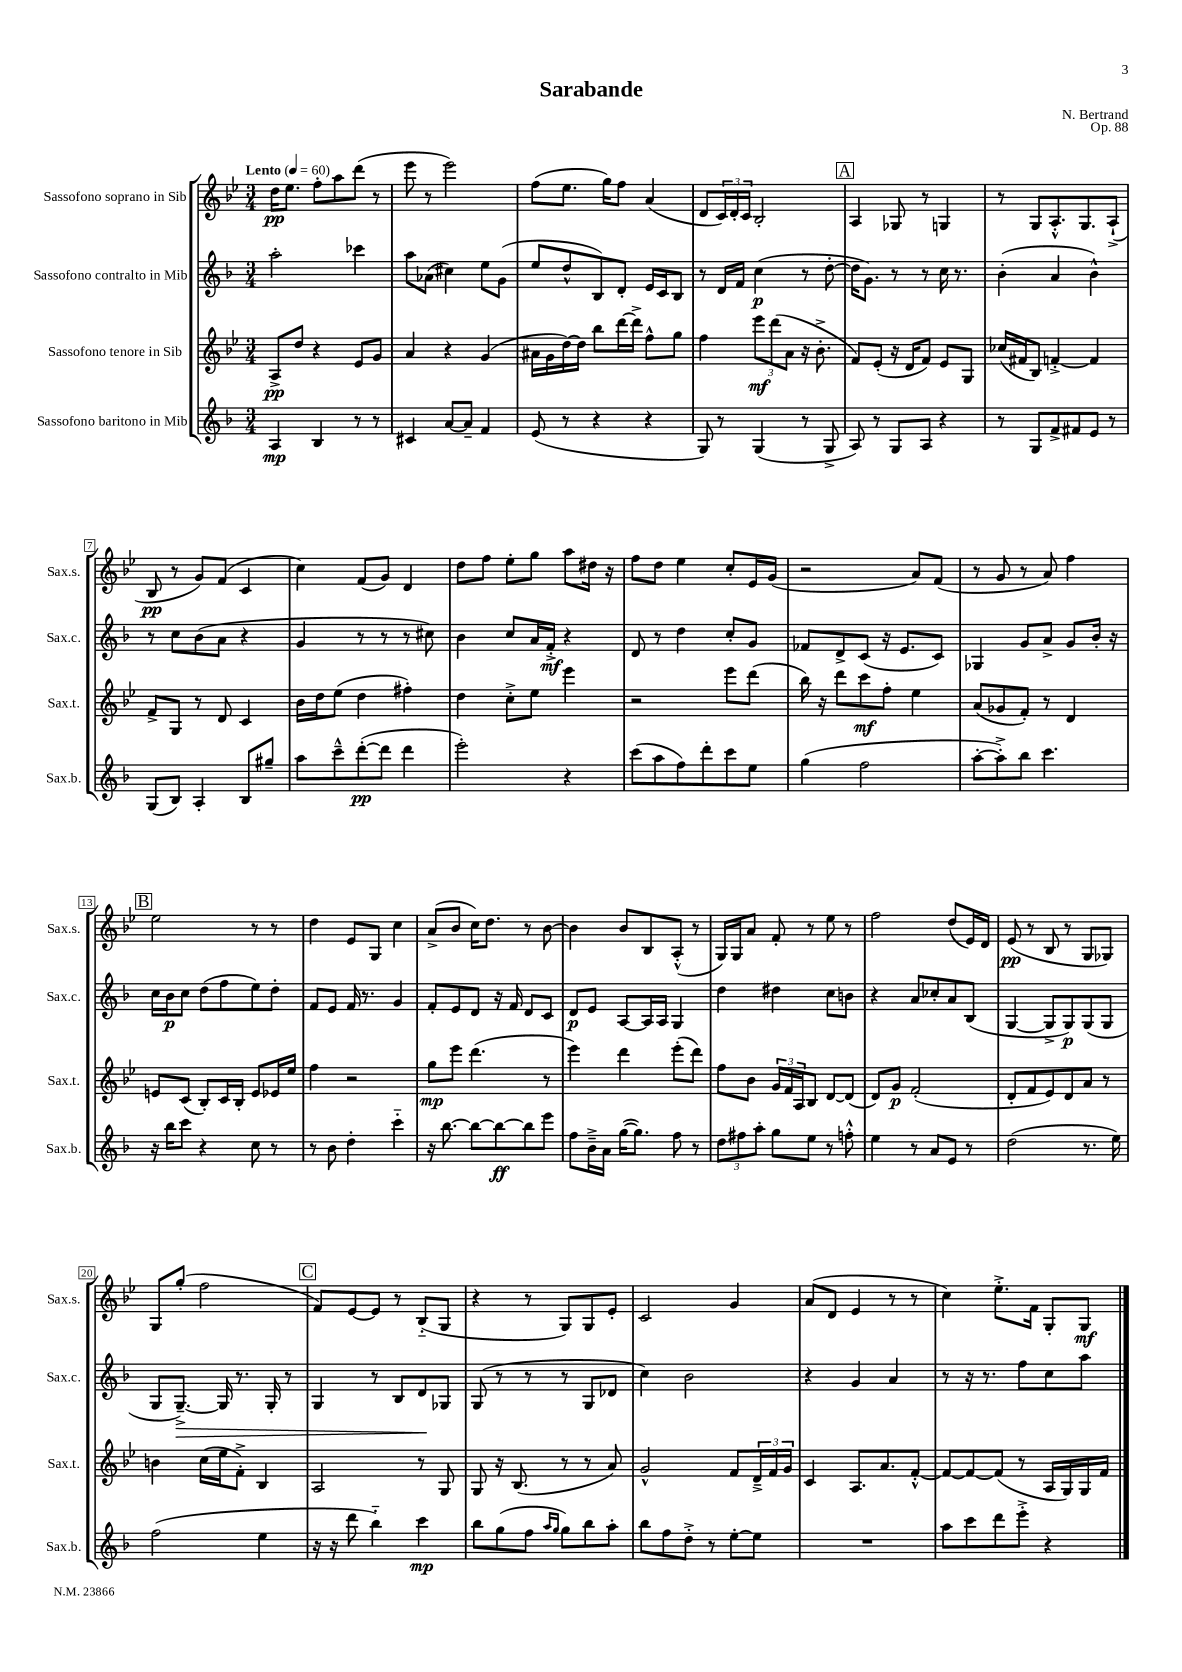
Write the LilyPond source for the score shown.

\header { title = "Sarabande" composer = "N. Bertrand" opus = "Op. 88" }
<<
\new StaffGroup <<
\new Staff = "s0" \with { instrumentName = "Sassofono soprano in Sib" shortInstrumentName = "Sax.s." } {
    \clef treble \key bes \major \numericTimeSignature \time 3/4 \tempo "Lento" 4 = 60
    d''16\pp ees''8. f''8-. a''8 d'''8( r8 |
    ees'''8 r8 ees'''2) |
    f''8( ees''8. g''16) f''8 a'4( |
    d'8 \tuplet 3/2 { c'16) d'16-. c'16 } bes2-. |
    \mark \markup { \box "A" } a4 ges8 r8 g4 |
    r8 g8 a8.-.-^ g8. a8-!->( |
    bes8\pp r8 g'8) f'8( c'4 |
    c''4) f'8( g'8) d'4 |
    d''8 f''8 ees''8-. g''8 a''8 dis''16 r16 |
    f''8 d''8 ees''4 c''8-. ees'16 g'16( |
    r2 a'8) f'8( |
    r8 g'8 r8 a'8) f''4 |
    \mark \markup { \box "B" } ees''2 r8 r8 |
    d''4 ees'8 g8 c''4 |
    a'8->( bes'8 c''16) d''8. r8 bes'8~ |
    bes'4 bes'8 bes8 a8-.-^( r8 |
    g16) g16 a'8 f'8-. r8 ees''8 r8 |
    f''2 d''8( ees'16) d'16 |
    ees'8\pp( r8 bes8 r8 g8 ges8) |
    g8 g''8-.( f''2 |
    \mark \markup { \box "C" } f'8) ees'8~ ees'8 r8 bes8-_( g8 |
    r4 r8 g8) g8 ees'8-. |
    c'2 g'4 |
    a'8( d'8 ees'4 r8 r8 |
    c''4) ees''8.-.-> f'16 g8-. g8\mf \bar "|." |
}
\new Staff = "s1" \with { instrumentName = "Sassofono contralto in Mib" shortInstrumentName = "Sax.c." } {
    \clef treble \key f \major \numericTimeSignature \time 3/4
    a''2-. ces'''4 |
    a''8 aes'8( cis''4) e''8 g'8( |
    e''8 d''8-^ bes8) d'8-. e'16 c'16 bes8 |
    r8 d'16 f'16 c''4\p( r8 d''8~-. |
    \mark \markup { \box "A" } d''16 g'8.) r8 r8 c''16 r8. |
    bes'4-.( a'4 bes'4-^) |
    r8 c''8 bes'8( a'8 r4 |
    g'4 r8 r8 r8 cis''8) |
    bes'4 c''8 a'16 f'16-.->\mf r4 |
    d'8 r8 d''4 c''8-. g'8 |
    fes'8 d'8-> c'8( r16 e'8. c'8) |
    ges4 g'8 a'8-> g'8 bes'16-. r16 |
    \mark \markup { \box "B" } c''16 bes'16\p c''8 d''8( f''8 e''8) d''8-. |
    f'8 e'8 f'16 r8. g'4 |
    f'8-. e'8 d'8 r16 f'16 d'8 c'8 |
    d'8\p e'8 a8~ a16 a16 g4 |
    d''4 dis''4 c''8 b'8 |
    r4 a'8 ces''8-. a'8 bes8( |
    g4~ g8-> g8\p) g8( g8 |
    g8 g8.~--->\>) g16 r8. g16-. r8 |
    \mark \markup { \box "C" } g4 r8 bes8 d'8\! ges8 |
    g8( r8 r8 r8 g8 des'8 |
    c''4) bes'2 |
    r4 g'4 a'4 |
    r8 r16 r8. f''8 c''8 a''8 \bar "|." |
}
\new Staff = "s2" \with { instrumentName = "Sassofono tenore in Sib" shortInstrumentName = "Sax.t." } {
    \clef treble \key bes \major \numericTimeSignature \time 3/4
    a8->\pp d''8 r4 ees'8 g'8 |
    a'4 r4 g'4( |
    ais'16 g'16 d''16~) d''16 bes''8 d'''16~ d'''16-> f''8-^ g''8 |
    f''4 \tuplet 3/2 { ees'''8\mf d'''8( a'8 } r16 bes'8.-.-> |
    \mark \markup { \box "A" } f'8) ees'8-.( r16 d'16 f'8) ees'8 g8 |
    ces''16( fis'16 bes8) f'4~-.-> f'4 |
    f'8-> g8 r8 d'8 c'4 |
    bes'16 d''16 ees''8( d''4 fis''4-.) |
    d''4 c''8-.-> ees''8 ees'''4 |
    r2 ees'''8 d'''8( |
    bes''16) r16 d'''8 c'''8\mf f''8-. ees''4 |
    a'8( ges'8 f'8-.) r8 d'4 |
    \mark \markup { \box "B" } e'8 c'8( bes8-.) c'16 bes16-. e'8 ees'16 ees''16 |
    f''4 r2 |
    g''8\mp ees'''8 d'''4.( r8 |
    ees'''4) d'''4 ees'''8-.( d'''8) |
    f''8 bes'8 \tuplet 3/2 { g'16 f'16 a16 } bes8 d'8~ d'8( |
    d'8) g'8\p f'2-.( |
    d'8-. f'8 ees'8) d'8 a'8 r8 |
    b'4 c''16( ees''16 f'8-.->) bes4 |
    \mark \markup { \box "C" } a2 r8 g8 |
    g8 r16 bes8.( r8 r8 a'8) |
    g'2-^ f'8 \tuplet 3/2 { d'16---> f'16 g'16 } |
    c'4 a8. a'8. f'8~-.-^ |
    f'8~ f'8~ f'8( r8 a16 g16) g16 f'16 \bar "|." |
}
\new Staff = "s3" \with { instrumentName = "Sassofono baritono in Mib" shortInstrumentName = "Sax.b." } {
    \clef treble \key f \major \numericTimeSignature \time 3/4
    a4\mp bes4 r8 r8 |
    cis'4 a'8~ a'8-- f'4 |
    e'8( r8 r4 r4 |
    g8) r8 g4( r8 g8-> |
    \mark \markup { \box "A" } a8) r8 g8 a8 r4 |
    r8 g8 f'8-> fis'8 e'8 r8 |
    g8( bes8) a4-. bes8 gis''8-- |
    a''8 c'''8---^ d'''8~-.\pp( d'''8 d'''4 |
    e'''2-.) r4 |
    c'''8( a''8 f''8) d'''8-. c'''8 e''8 |
    g''4( f''2 |
    a''8~-. a''8-.->) bes''8 c'''4. |
    \mark \markup { \box "B" } r16 bes''16 c'''8 r4 c''8 r8 |
    r8 bes'8 d''4-. c'''4-_ |
    r16 bes''8.~ bes''8~ bes''8~\ff bes''8 e'''8 |
    f''8 bes'16---> a'16 g''16~( g''8.) f''8 r8 |
    \tuplet 3/2 { d''8 fis''8 a''8-. } g''8 e''8 r8 f''8-.-^ |
    e''4 r8 a'8 e'8 r8 |
    d''2( r8. e''16) |
    f''2( e''4 |
    \mark \markup { \box "C" } r16 r16 d'''8 bes''4-_) c'''4\mp |
    bes''8 g''8( f''8 \grace { a''16 g''16 } g''8) bes''8 a''8-. |
    bes''8 f''8 d''8-.-> r8 e''8~-. e''8 |
    R2. |
    a''8 c'''8 d'''8 e'''8-.-> r4 \bar "|." |
}
>>
>>
\layout { \context { \Score \override BarNumber.stencil = #(make-stencil-boxer 0.1 0.3 ly:text-interface::print) } }
